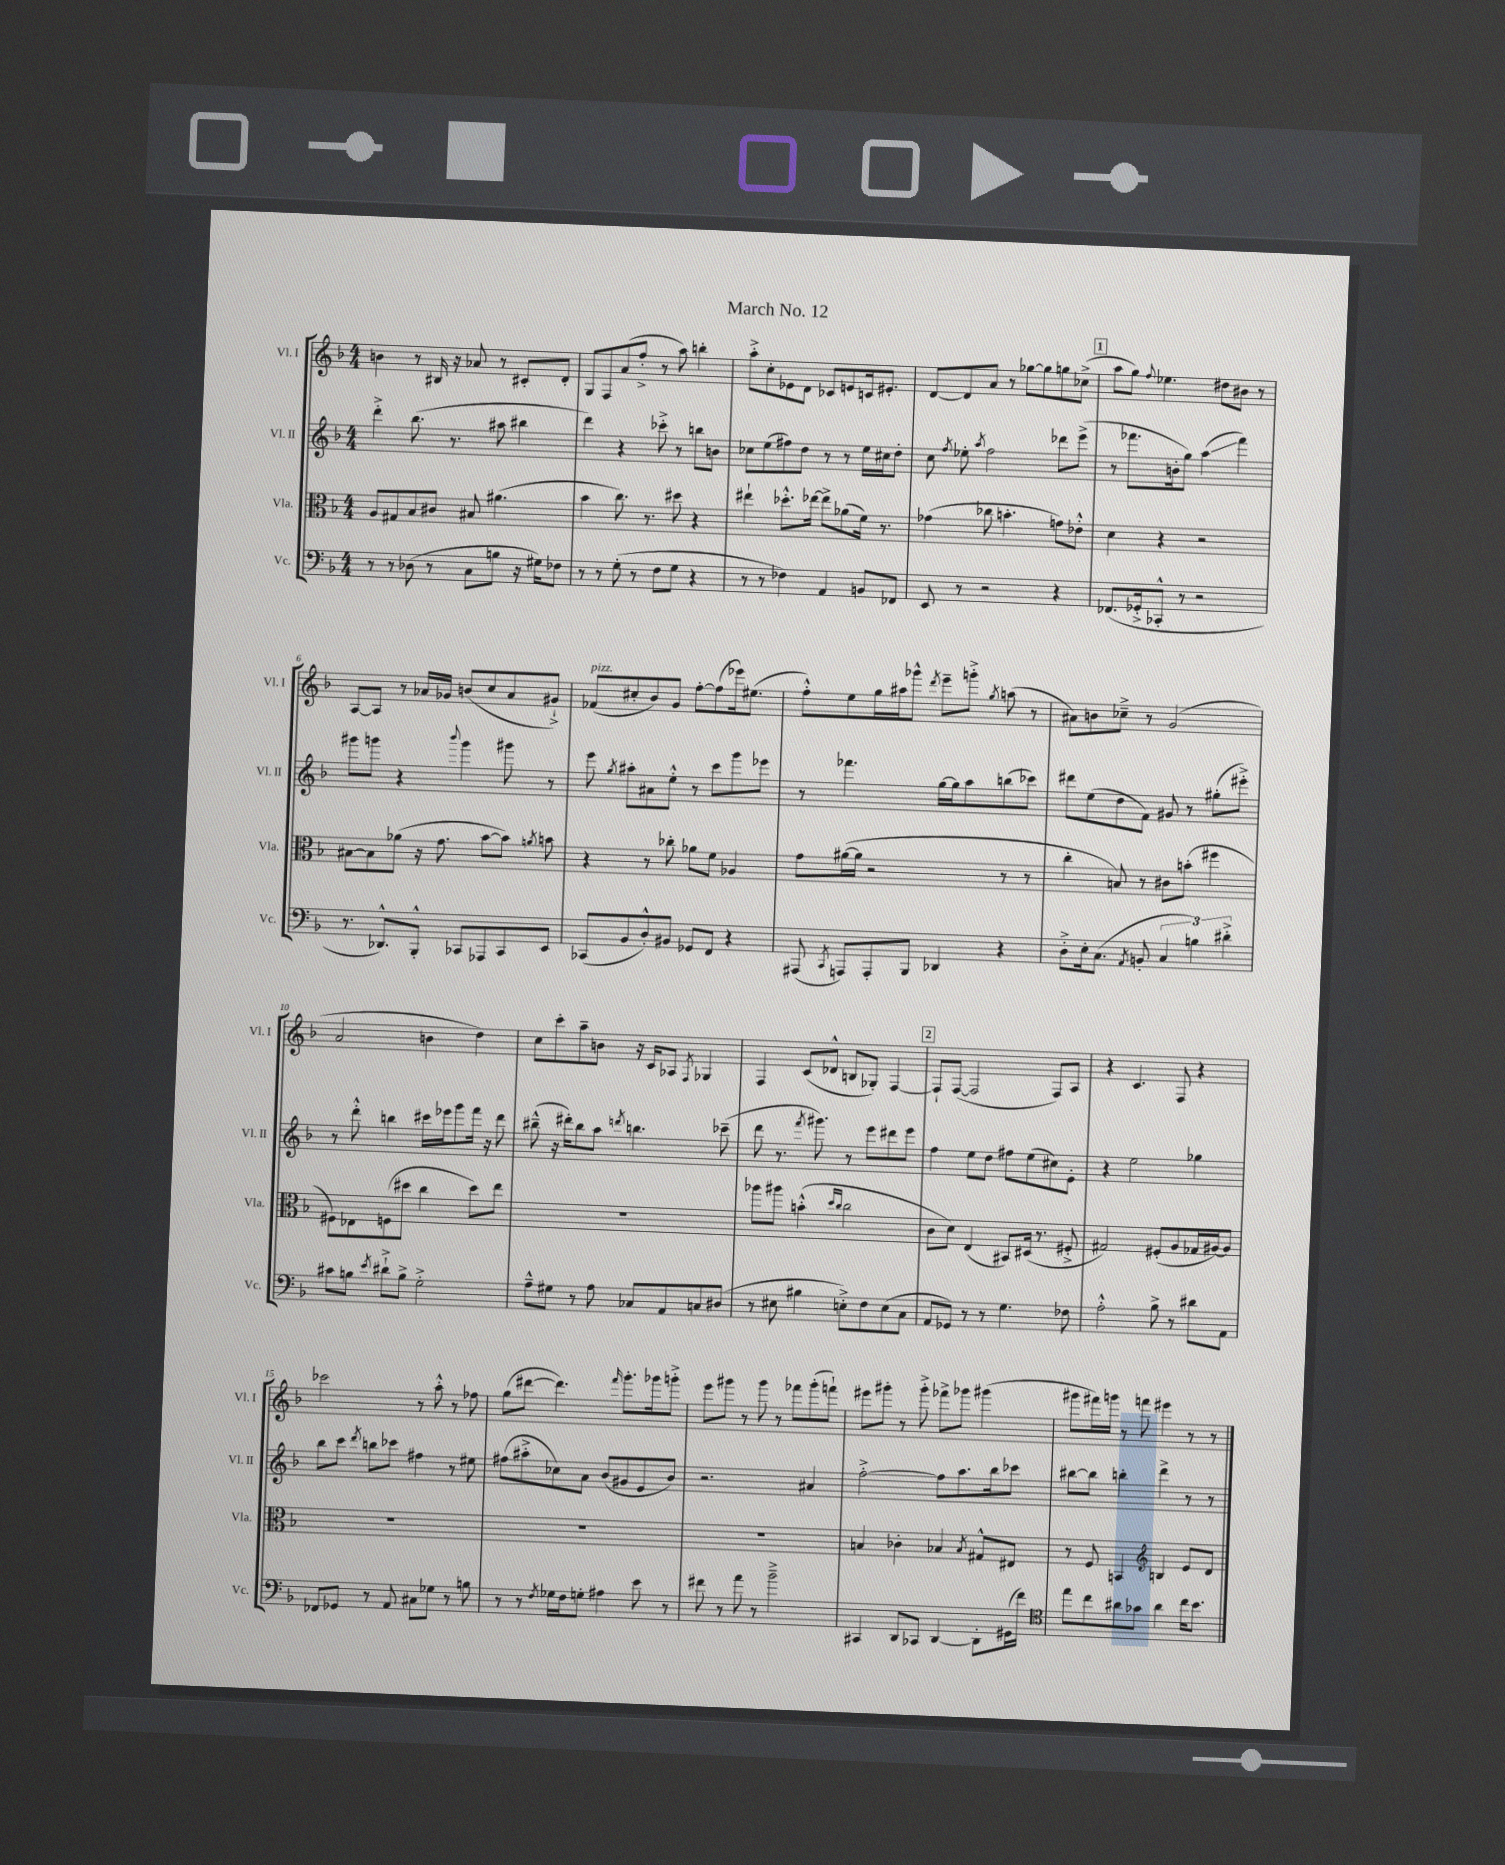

**kern	**kern	**kern	**kern
*staff4	*staff3	*staff2	*staff1
*clefF4	*clefC3	*clefG2	*clefG2
*k[b-]	*k[b-]	*k[b-]	*k[b-]
*M4/4	*M4/4	*M4/4	*M4/4
8r	8A	4ddd'^	4b
8r	8G#	.	.
(8D-	8B-	(8.bb-	8r
8r	8c#	.	16B#
.	.	8.r	16r
8C	8B#	.	8a-
8B	(4.a#	8aa#	8r
16r	.	4bb#	8c#'
16G#)	.	.	.
8F-	.	.	8d'
=	=	=	=
8r	4b-	4ddd)	8G
8r	.	.	8F
(8G'	8.cc)	4r	(8a
8r	.	.	8ff'^
.	8.r	.	.
8F	.	8ccc-'^	8r
8G	8dd#	8r	8aa)
4r	4r	8bb	4bb'
.	.	8b	.
=	=	=	=
8r	4ee#`	8cc-	8aa'^
8r	.	(8ee	8cc'
4F-)	8.dd-'^^	8ff#)	8e-
.	.	8dd	8d
.	[16ee-	.	.
4AA	8ee-^]	8r	8c-
.	(8a-	8r	8e
8BB	16f)	16ee	16c
.	8.r	16cc#	8.e#'
8FF-	.	8dd'	.
=	=	=	=
8EE	(4g-	8cc	[8d
.	.	8qff	.
8r	.	8ee-'	8d]
.	.	8qaa	.
2r	8cc-	2ff	8a
.	4.b'	.	8r
.	.	.	[8gg-
.	.	.	8gg-]
4r	8g)	8ddd-	8gg
.	8e-'^^	(8eee^	(8cc-^
=	=	=	=
(8.FF-	4d	8r	8aa
.	.	8.fff-	8gg)
16GG-'^	.	.	.
.	.	.	8qqff
8CC-'^^	4r	.	4.ee-
.	.	16b'	.
8r	.	8gg)	.
2r	2r	(4aa	.
.	.	.	8dd#
.	.	4fff-)	8b#
.	.	.	8r
=	=	=	=
8.r	[8B#	8ggg#	[8A
.	8B#]	8ggg	8A]
8.DD-^^)	.	.	.
.	(8a-	4r	8r
8BBB-'^^	16r	.	16a-
.	8.g	.	16g-
.	.	8qqbbb-	.
8CC-	.	4ggg	(8b
8AAA-	[8b-	.	8cc
8CC-	8b-])	8ggg#	8a-
.	8qa	.	.
8EE	8b	8r	8g#`^)
=	=	=	=
(8CC-	4r	8eee	(8f-
.	.	8qgg	.
8BB-	.	8aa#'	8cc#'
8D'^^)	8r	8a#	8b-)
8BB#	8cc-'	8ee'^^	8g
8GG-	8a-	8r	[8ff'
8FF	8f	8ccc	(8ff]
4r	4A-	8ggg	16eee-)
.	.	.	(8.ee#
.	.	8eee-	.
=	=	=	=
(8AAA#	8g	8r	8ff'^^)
8qCC	.	.	.
8AAA)	([16a#	4.fff-	8ee
.	16a#]	.	.
8AAA'	2r	.	16gg
.	.	.	16aa#
8BBB-	.	.	8ggg-^^
.	.	.	8qddd
4DD-	.	[16gg	8eee~
.	.	16gg]	.
.	.	8aa	8ggg'^
.	.	.	8qgg
4r	8r	(8bb	(8aa
.	8r	8ccc-)	8r
=	=	=	=
8D'^	4cc'	8ddd#	8a#)
16E'	.	(8ee	8b
(8.C	.	.	.
.	8B)	8dd	8cc-~^
8qAA	.	.	.
8BB'	8r	8f)	8r
6C	8c#	8g#	(2g
.	(8b'	8r	.
6B)	.	.	.
.	4ff#	(8gg#'	.
6d#'^	.	.	.
.	.	8eee#'^)	.
=	=	=	=
8c#	8F#)	8r	2a
8B	8E-	8ddd'^^	.
8qe	.	.	.
8d#`^	(8F	4bb	.
8B^	8dd#	.	.
2G'^	4cc	16ccc#	4b
.	.	16eee-	.
.	.	8ggg	.
.	8dd#)	16fff	4dd)
.	.	16r	.
.	8ee	8ddd	.
=	=	=	=
8A~^^	1r	(8bb#~^^	8cc
8G#	.	16r	8ccc'
.	.	16ddd#')	.
8r	.	8bb#	8aa~
8A	.	8aa	8b
.	.	8qddd	.
8C-	.	4.bb	16r
.	.	.	16c
8AA	.	.	8A-
.	.	.	8qF
8C	.	.	4G-
(8D#	.	(8ccc-~	.
=	=	=	=
8r	8aa-	8ddd	4F
8E#	8aa#	8.r	.
4B#	(4b'^^	.	(8c
.	.	8qfff	.
.	.	8.ggg#)	.
.	.	.	8d-^^
.	16qqdd	.	.
.	16qqcc	.	.
8E'^)	2cc	8r	8B
8F	.	8eee	8G-')
(8E	.	8ddd#	[4F
8C	.	8eee	.
=	=	=	=
8AA	8c	4ff	8F`]
8GG-)	8d)	.	([8F
8r	(4E	8ee	2F]
8r	.	8dd	.
4.G	8BB#)	8ff#	.
.	(16D#	(8ee	.
.	8.r	.	.
.	.	8cc#)	8F)
8F-	8F#'^	8e'	8A
=	=	=	=
2A'^^	2G#)	4r	4r
.	.	2ee	4.c
8B-^	(8F#'	.	.
8r	8A	.	8F
8d#	16G-	4gg-	4r
.	[16A#)	.	.
8AA	8A#]	.	.
=	=	=	=
8FF-	1r	8bb-	2ccc-
8GG-	.	8ccc	.
.	.	8qddd	.
8r	.	8bb	.
8AA	.	8ccc-	.
8C#	.	4ff#	8r
8G-	.	.	8aa'^^
8r	.	8r	8r
8B	.	8ee#	8ff-
=	=	=	=
8r	1r	(8ff#	(8gg
8r	.	8aa#'^	[8ddd#
8qF	.	.	.
16G-	.	8cc-)	4.ddd#])
16F	.	.	.
8G'	.	8a	.
4A#	.	(8b-	.
.	.	.	16qqfff
.	.	8g#	8.ggg'
8e	.	8e	.
.	.	.	16ggg-
8r	.	8b-)	8ggg'^
=	=	=	=
8f#	1r	2.r	8eee
8r	.	.	8ggg#
8a	.	.	8r
8r	.	.	8ggg#
2b-~^	.	.	8r
.	.	.	8fff-
.	.	4a#	(8ggg#'
.	.	.	8fff`)
=	=	=	=
4CC#	4B	[2ff'^	8eee#
.	.	.	8ggg#'
8DD	4c-'	.	8r
8CC-	.	.	8ggg#'^
[4DD	4B-	8ff]	8fff-^
.	.	8.aa	8ggg-
.	8qB-	.	.
8DD']	8G#^^	.	(4ggg#
.	.	16bb-	.
(16GG#	8E#	8ccc-	.
16f)	.	.	.
=	=	=	=
*clefC4	*	*	*
8ee	8r	[8bb#	8ggg#
8cc	8F	8bb#]	16fff#)
.	.	.	16ggg
8a#	4BB	4bb'	8r
8g-	.	.	8fff
*	*clefG2	*	*
4a#	4B	4ddd^	4eee#
16cc	8e	8r	8r
8.b-	.	.	.
.	8d	8r	8r
==	==	==	==
*-	*-	*-	*-
